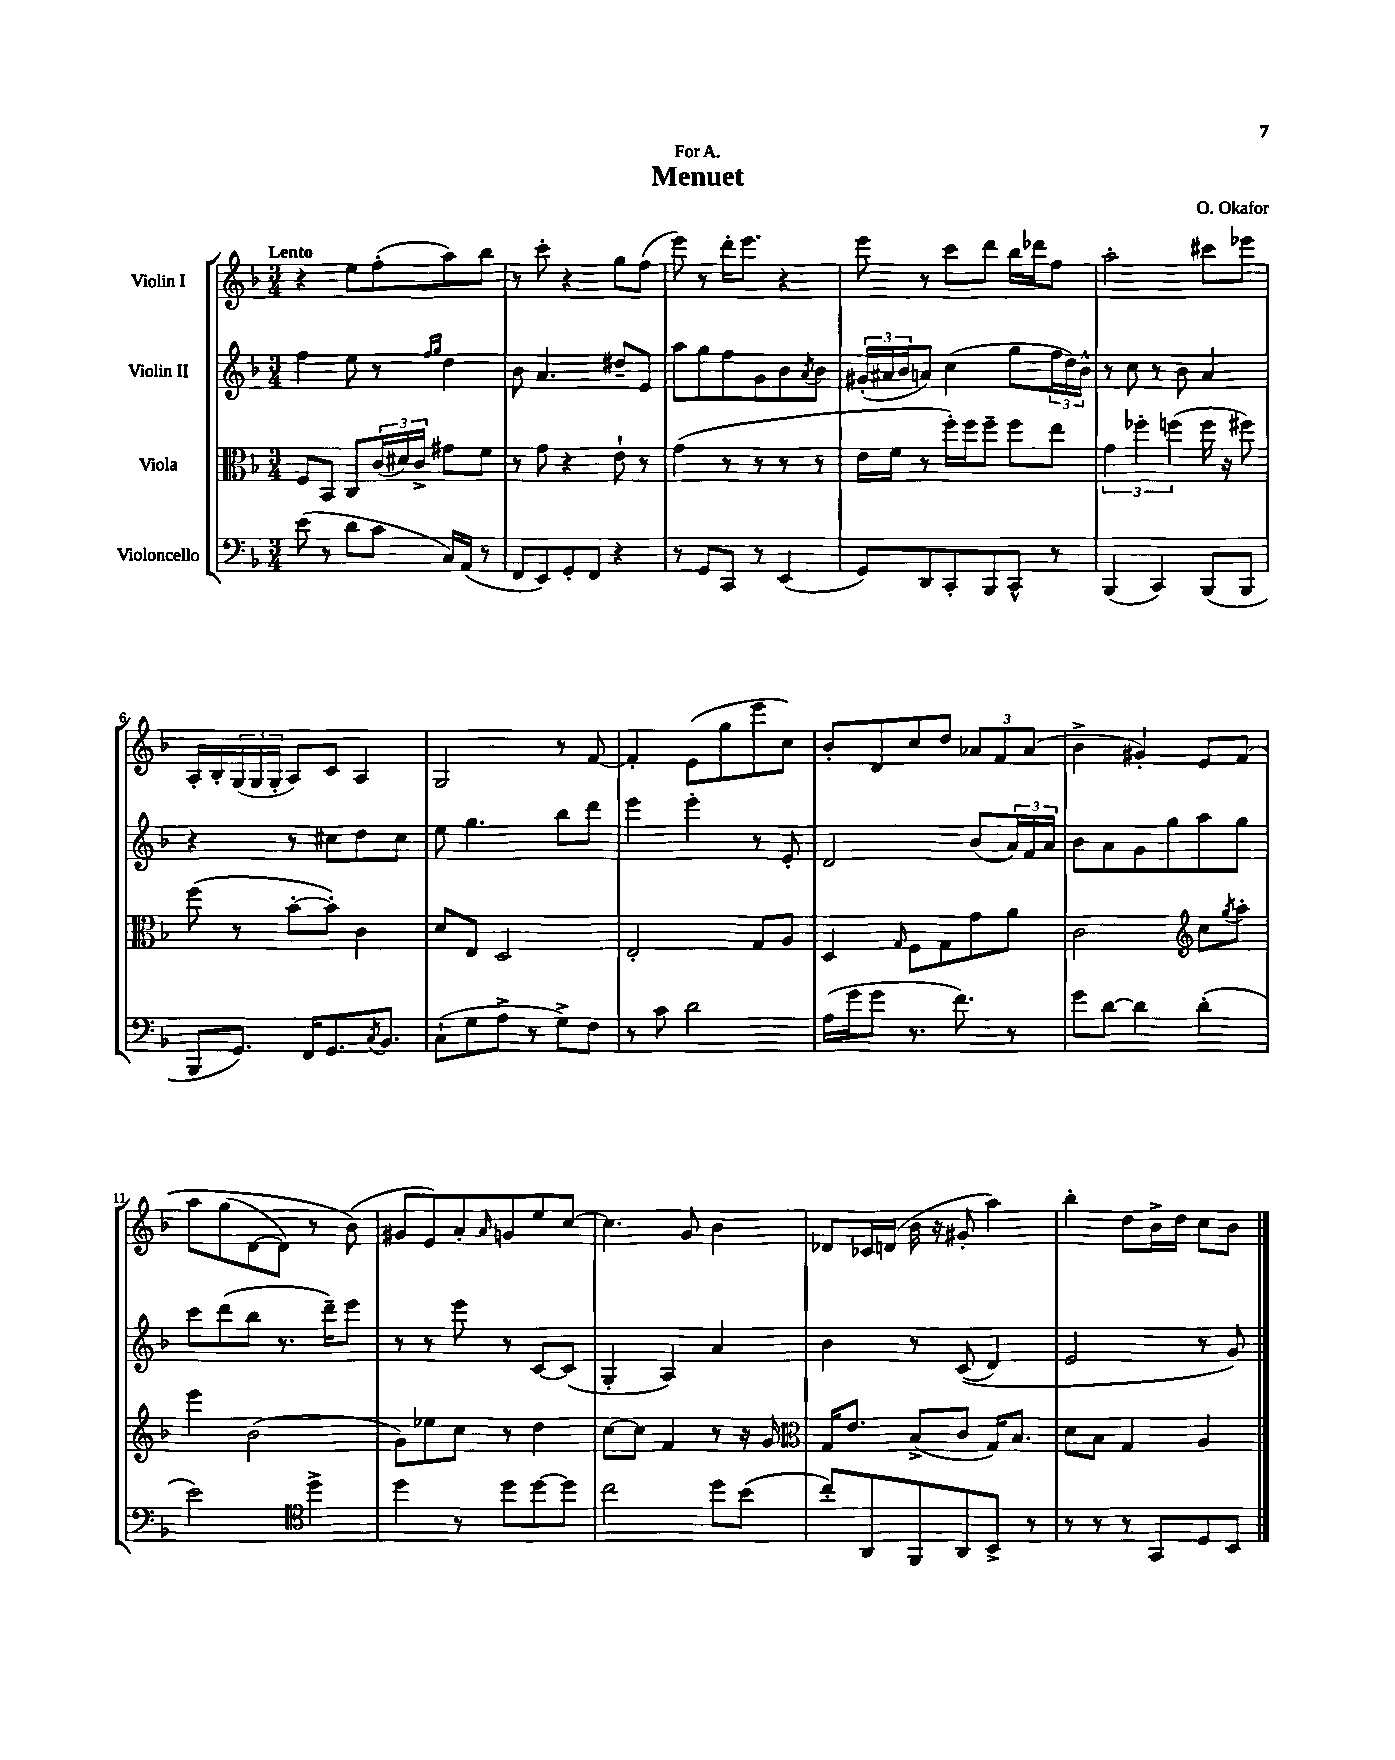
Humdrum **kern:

**kern	**kern	**kern	**kern
*staff4	*staff3	*staff2	*staff1
*clefF4	*clefC3	*clefG2	*clefG2
*k[b-]	*k[b-]	*k[b-]	*k[b-]
*M3/4	*M3/4	*M3/4	*M3/4
(8e	8F	4ff	4r
8r	8BB-	.	.
8d	8C	8ee	8ee
8c	(24c	8r	(8ff'
.	24d#)	.	.
.	24c^	.	.
.	.	16qqff	.
.	.	16qqgg	.
16C)	8g#	4dd	8aa)
(16AA	.	.	.
8r	8f	.	8bb-
=	=	=	=
8FF	8r	8b-	8r
8EE)	8g	4.a	8ccc'
8GG'	4r	.	4r
8FF	.	.	.
4r	8e`	8dd#~	8gg
.	8r	8e	(8ff
=	=	=	=
8r	(4g	8aa	8eee)
8GG	.	8gg	8r
8CC	8r	8ff	16ddd'
.	.	.	8.eee
8r	8r	8g	.
(4EE	8r	8b-	4r
.	.	8qa	.
.	8r	8b-	.
=	=	=	=
8GG)	16e	(24g#'	8eee
.	.	24a#	.
.	16f	.	.
.	.	24b-	.
8DD	8r	8a)	8r
8CC'	16ff')	(4cc	8ccc
.	16ff	.	.
8BBB-	8ff~	.	8ddd
8CC^^	8ff	8gg	16bb-
.	.	.	16ddd-
8r	8ee	24ff	8ff
.	.	24dd)	.
.	.	24b-^^	.
=	=	=	=
(4BBB-	6g	8r	2aa'
.	.	8cc	.
.	6ff-'	.	.
4CC)	.	8r	.
.	(6ff	.	.
.	.	8b-	.
(8BBB-	16ff	4a	8ccc#
.	16r	.	.
8BBB-	8ff#)	.	8eee-
=	=	=	=
8BBB-	(8ff	4r	16A'
.	.	.	16B-'
8.GG)	8r	.	(24G
.	.	.	24G
.	.	.	24G'
.	[8b-'	8r	8A)
16FF	.	.	.
8.GG	8b-'])	8cc#	8c
.	4c	8dd	4A
8qC	.	.	.
8.BB-	.	.	.
.	.	8cc#	.
=	=	=	=
(8C`	8d	8ee	2G
8G	8E	4.gg	.
8A^	2D	.	.
8r	.	.	.
8G^)	.	8bb-	8r
8F	.	8ddd	[8f
=	=	=	=
8r	2E'	4eee	4f']
8c	.	.	.
2d	.	4eee'	(8e
.	.	.	8gg
.	8G	8r	8eee
.	8A	8e'	8cc)
=	=	=	=
(16A	4D	2d	8b-'
16g	.	.	.
8g	.	.	8d
.	16qqG	.	.
8.r	8F	.	8cc
.	8G	.	8dd
8.f)	.	.	.
.	8g	(8b-	12a-
.	.	.	12f
8r	8a	24a)	.
.	.	24f	(12a-
.	.	24a	.
=	=	=	=
8g	2c	8b-	4b-^
[8d	.	8a	.
4d]	.	8g	4g#')
.	.	8gg	.
*	*clefG2	*	*
(4d'	8cc	8aa	8e
.	8qgg	.	.
.	8aa'	8gg	&(8f
=	=	=	=
2e)	4eee	8ccc	8aa
.	.	(8ddd	(8gg
.	(2b-	8bb-	[8d
.	.	8.r	8d])
*clefC4	*	*	*
4dd^	.	.	8r
.	.	16ddd~)	.
.	.	8eee	(8b-&)
=	=	=	=
4dd	8g)	8r	8g#
.	8ee-	8r	8e)
8r	8cc	8eee	8a'
.	.	.	16qqa
8dd	8r	8r	8g
[8dd	4dd	[8c	8ee
8dd]	.	(8c]	[8cc
=	=	=	=
2cc	[8cc	4G'	4.cc]
.	8cc]	.	.
.	4f	4A)	.
.	.	.	8g
8dd	8r	4a	4b-
(8b-	16r	.	.
.	16g	.	.
=	=	=	=
*	*clefC3	*	*
8cc')	16G	4b-	8d-
.	8.e	.	.
8AA	.	.	16c-
.	.	.	(16d
8FF	(8B-^	8r	16b-
.	.	.	16r
8AA	8c	&((8c	8g#'
8BB-^	16G)	4d)	4aa)
.	8.B-	.	.
8r	.	.	.
=	=	=	=
8r	8d	2e	4bb-'
8r	8B-	.	.
8r	4G	.	8dd
8GG	.	.	16b-^
.	.	.	16dd
8D	4A	8r	8cc
8BB-	.	8g&)	8b-
==	==	==	==
*-	*-	*-	*-
